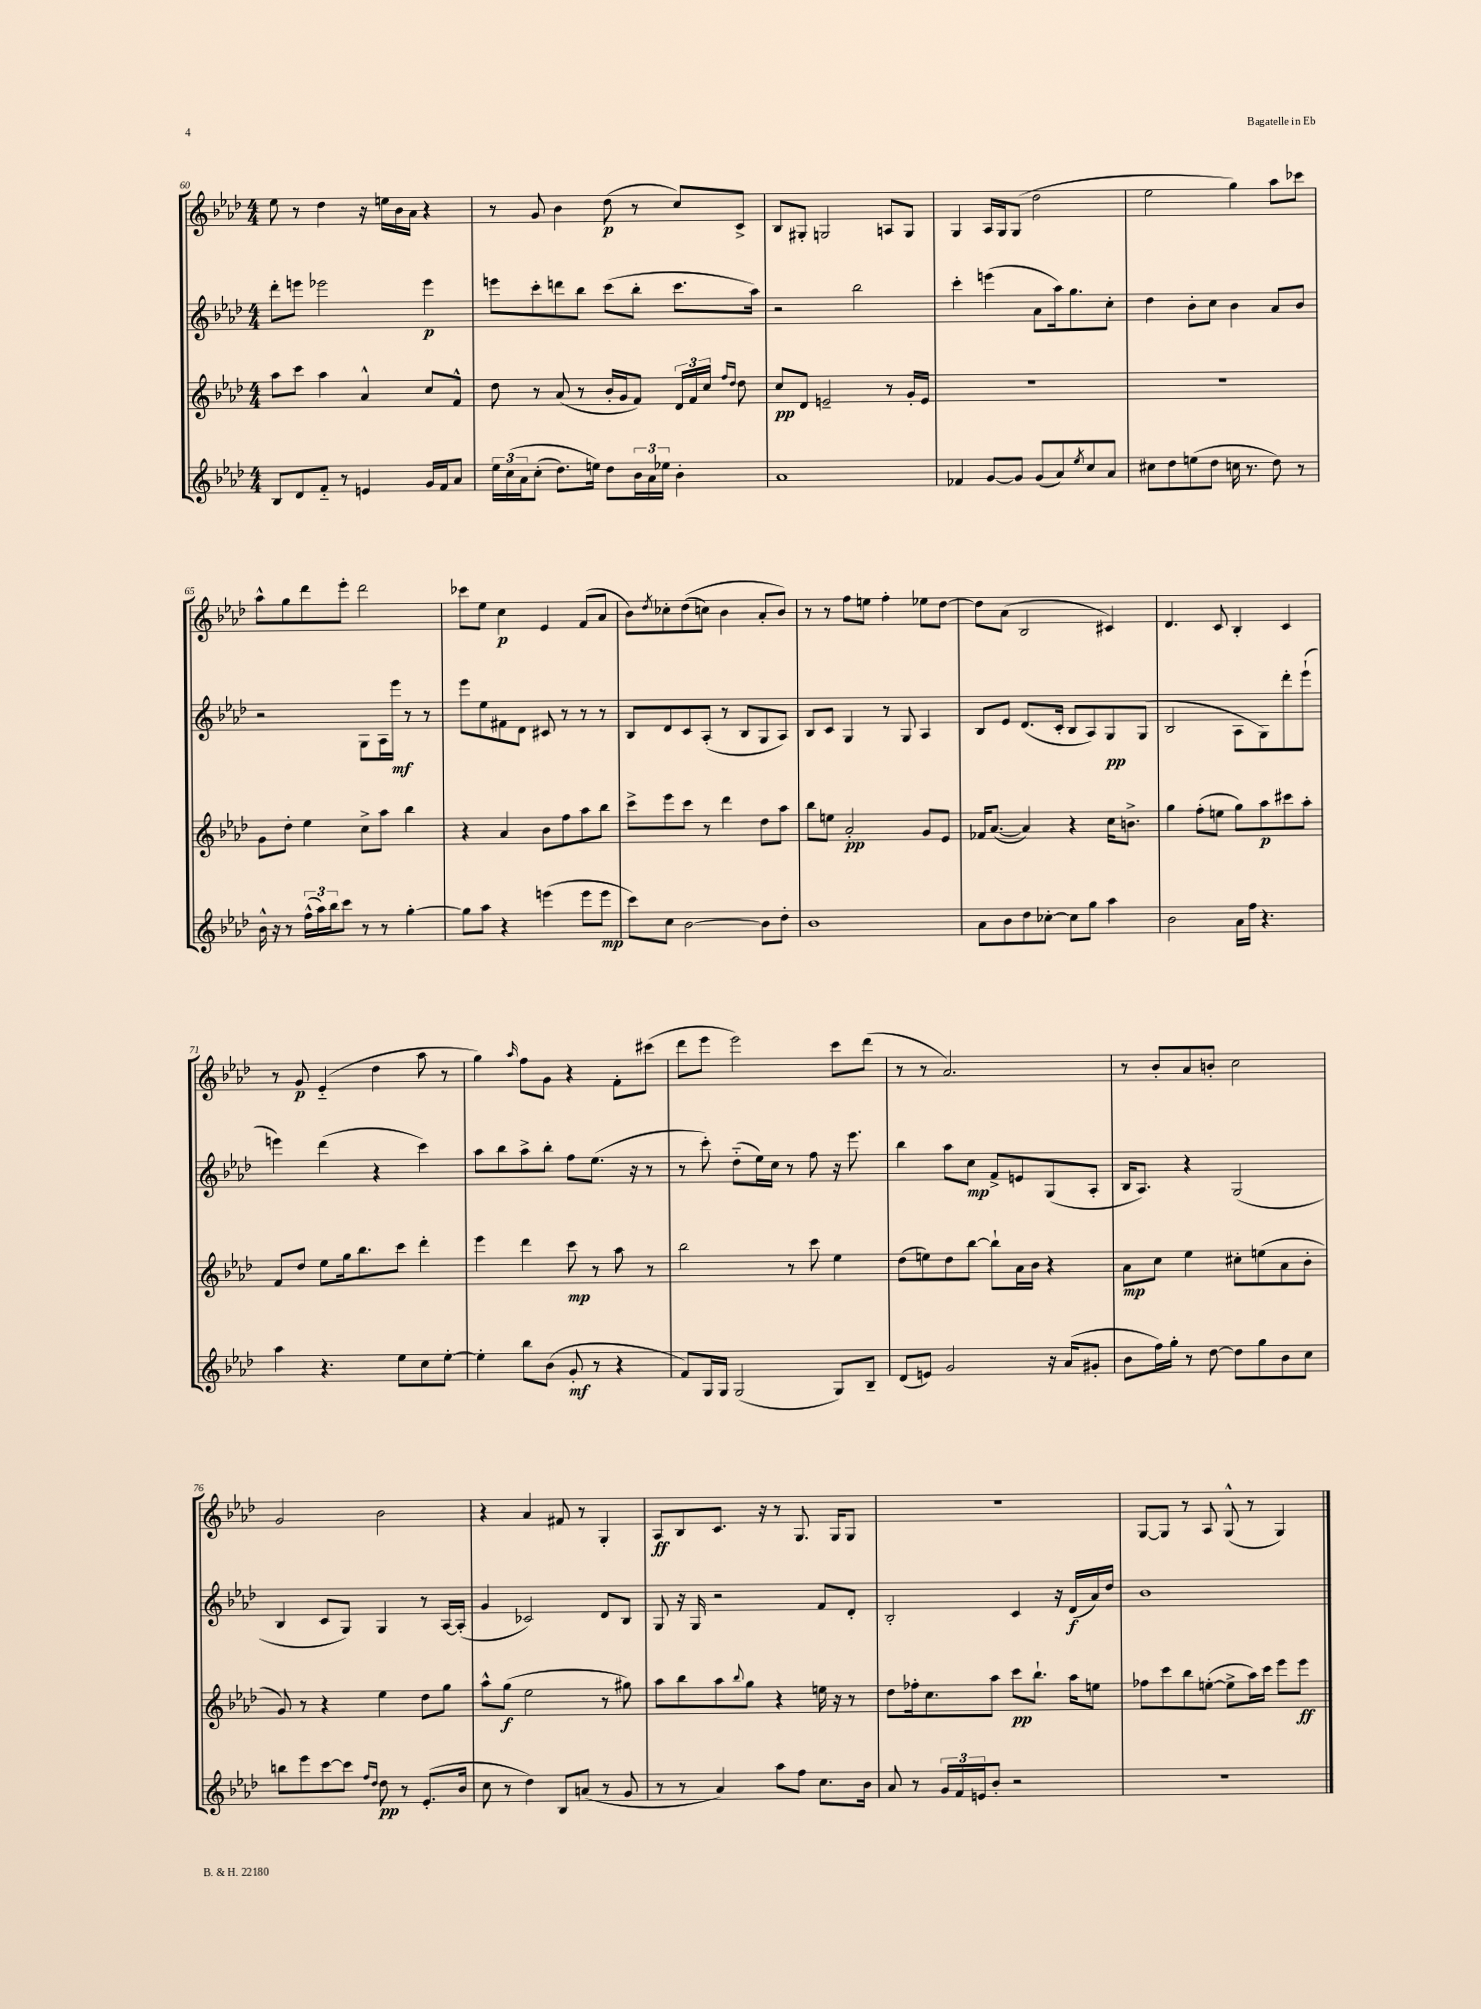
<<
\new StaffGroup <<
\new Staff = "s0" {
    \clef treble \key aes \major \numericTimeSignature \time 4/4
    ees''8 r8 des''4 r16 e''16 bes'16 aes'16 r4 |
    r8 g'8 bes'4 des''8\p( r8 c''8) c'8-> |
    bes8 gis8-. g2 a8 g8 |
    g4 aes16 g16 g8( des''2 |
    ees''2 g''4) aes''8 ces'''8 |
    aes''8-^ g''8 des'''8 ees'''8-. des'''2 |
    ces'''8 ees''8 c''4\p ees'4 f'8( aes'8 |
    bes'8) \acciaccatura { des''8 } ces''8-. des''8(\( c''8) bes'4 aes'8-. bes'8\) |
    r8 r8 f''8 e''8 f''4-. ees''8 des''8~ |
    des''8 aes'8( bes2 cis'4) |
    des'4. c'8 bes4-. c'4 |
    r8 g'8\p ees'4-_( des''4 aes''8 r8 |
    g''4) \grace { aes''16 } f''8 g'8 r4 f'8-. cis'''8( |
    des'''8 ees'''8 ees'''2) c'''8 des'''8( |
    r8 r8 aes'2.) |
    r8 bes'8-. aes'8 b'8-. c''2 |
    g'2 bes'2 |
    r4 aes'4 fis'8 r8 g4-. |
    aes8\ff bes8 c'8. r16 r8 g8. g16 g8 |
    R1 |
    g8~ g8 r8 aes8 g8-^( r8 g4) \bar "|." |
}
\new Staff = "s1" {
    \clef treble \key aes \major \numericTimeSignature \time 4/4
    des'''8-. e'''8 ees'''2 ees'''4\p |
    e'''8 c'''8-. d'''8 bes''8 c'''8( bes''8-. c'''8. aes''16) |
    r2 bes''2 |
    c'''4-. e'''4( aes'8 aes''16) g''8. c''8-. |
    des''4 bes'8-. c''8 bes'4 aes'8 bes'8 |
    r2 g8 aes16 ees'''16\mf r8 r8 |
    ees'''8 ees''8 fis'8 des'8 cis'8 r8 r8 r8 |
    bes8 des'8 c'8 aes8-.( r8 bes8 g8 aes8) |
    bes8 c'8 g4 r8 g8 aes4 |
    bes8 ees'8 des'8.( c'16-. bes8 aes8) g8\pp g8( |
    bes2 aes8 g8) des'''8-. ees'''8-!( |
    e'''4) des'''4( r4 c'''4) |
    aes''8 bes''8 aes''8-> bes''8-. f''8 ees''8.( r16 r8 |
    r8 c'''8-.) des''8-_( ees''16) c''16 r8 f''8 r16 ees'''8. |
    bes''4 aes''8 c''8\mp f'8-> e'8 g8( aes8-. |
    bes16 aes8.) r4 g2( |
    bes4 c'8 g8) g4 r8 aes16~ aes16-.( |
    g'4 ces'2) des'8 bes8 |
    g8 r16 g16 r2 f'8 des'8-. |
    bes2-. c'4 r16 des'16\f( aes'16) des''16 |
    bes'1 \bar "|." |
}
\new Staff = "s2" {
    \clef treble \key aes \major \numericTimeSignature \time 4/4
    aes''8 c'''8 aes''4 aes'4-^ c''8 f'8-^ |
    des''8 r8 aes'8( r8 bes'16-. g'16 f'8) \tuplet 3/2 { des'16 f'16 c''16 } \grace { f''16 des''16 } des''8 |
    c''8\pp des'8 e'2-- r8 g'16-. e'16 |
    R1 |
    R1 |
    g'8 des''8-. ees''4 c''8-> aes''8 bes''4 |
    r4 aes'4 bes'8 f''8 aes''8 bes''8 |
    c'''8-> ees'''8 c'''8 r8 des'''4 des''8 aes''8 |
    bes''8 e''8 aes'2-.\pp g'8 ees'8 |
    fes'16 aes'8.~( aes'4) r4 c''16 b'8.-> |
    g''4 f''8-.( e''8 g''8) aes''8\p cis'''8 aes''8-. |
    f'8 des''8 ees''8 g''16 bes''8. c'''8 des'''4-. |
    ees'''4 des'''4 c'''8\mp r8 aes''8 r8 |
    bes''2 r8 c'''8 ees''4 |
    des''8( e''8) des''8 bes''8~ bes''8-! aes'16 bes'16 r4 |
    aes'8\mp c''8 ees''4 cis''8-. e''8( aes'8 bes'8-. |
    g'8) r8 r4 ees''4 des''8 g''8 |
    aes''8-^ g''8\f( ees''2 r8 gis''8) |
    aes''8 bes''8 aes''8 \appoggiatura { bes''8 } g''8 r4 e''16 r16 r8 |
    des''8 fes''16-. c''8. aes''8 c'''8\pp bes''8.-! aes''16 e''8 |
    fes''8 c'''8 bes''8 e''8~-.( e''8-> aes''16) c'''16 ees'''8 ees'''8\ff \bar "|." |
}
\new Staff = "s3" {
    \clef treble \key aes \major \numericTimeSignature \time 4/4
    bes8 des'8 f'8-_ r8 e'4 g'16 f'16 aes'8 |
    \tuplet 3/2 { ees''16 c''16\( aes'16 } c''8-.( des''8.) e''16\) des''8 \tuplet 3/2 { bes'16 aes'16 ees''16 } bes'4-. |
    aes'1 |
    fes'4 g'8~ g'8 g'8( aes'8) \acciaccatura { ees''8 } c''8 aes'8 |
    cis''8 des''8 e''8( des''8 c''16 r8. des''8) r8 |
    bes'16-^ r16 r8 \tuplet 3/2 { f''16-^( aes''16) bes''16 } c'''8 r8 r8 g''4~-. |
    g''8 aes''8 r4 e'''4( e'''8 e'''8\mp |
    c'''8) c''8 bes'2~ bes'8 des''8-. |
    bes'1 |
    aes'8 bes'8 des''8 ces''8~-. ces''8 g''8 aes''4 |
    bes'2 aes'16 f''16 r4. |
    aes''4 r4. ees''8 c''8 ees''8~-. |
    ees''4-. bes''8 bes'8( g'8-.\mf r8 r4 |
    f'8) g16 g16 g2( g8) bes8-- |
    des'8( e'8) g'2 r16 aes'16( gis'8-. |
    bes'8 f''16) g''16-. r8 des''8~ des''8 g''8 bes'8 c''8 |
    b''8 ees'''8 c'''8~ c'''8 \grace { f''16 des''16 } des''8\pp r8 ees'8.-.( bes'16 |
    c''8 r8 des''4) bes8 a'8( r8 g'8 |
    r8 r8 aes'4) aes''8 f''8 c''8. bes'16 |
    aes'8 r8 \tuplet 3/2 { g'16 f'16 e'16 } bes'8-. r2 |
    R1 \bar "|." |
}
>>
>>
\layout { \context { \Score currentBarNumber = #60 } }
